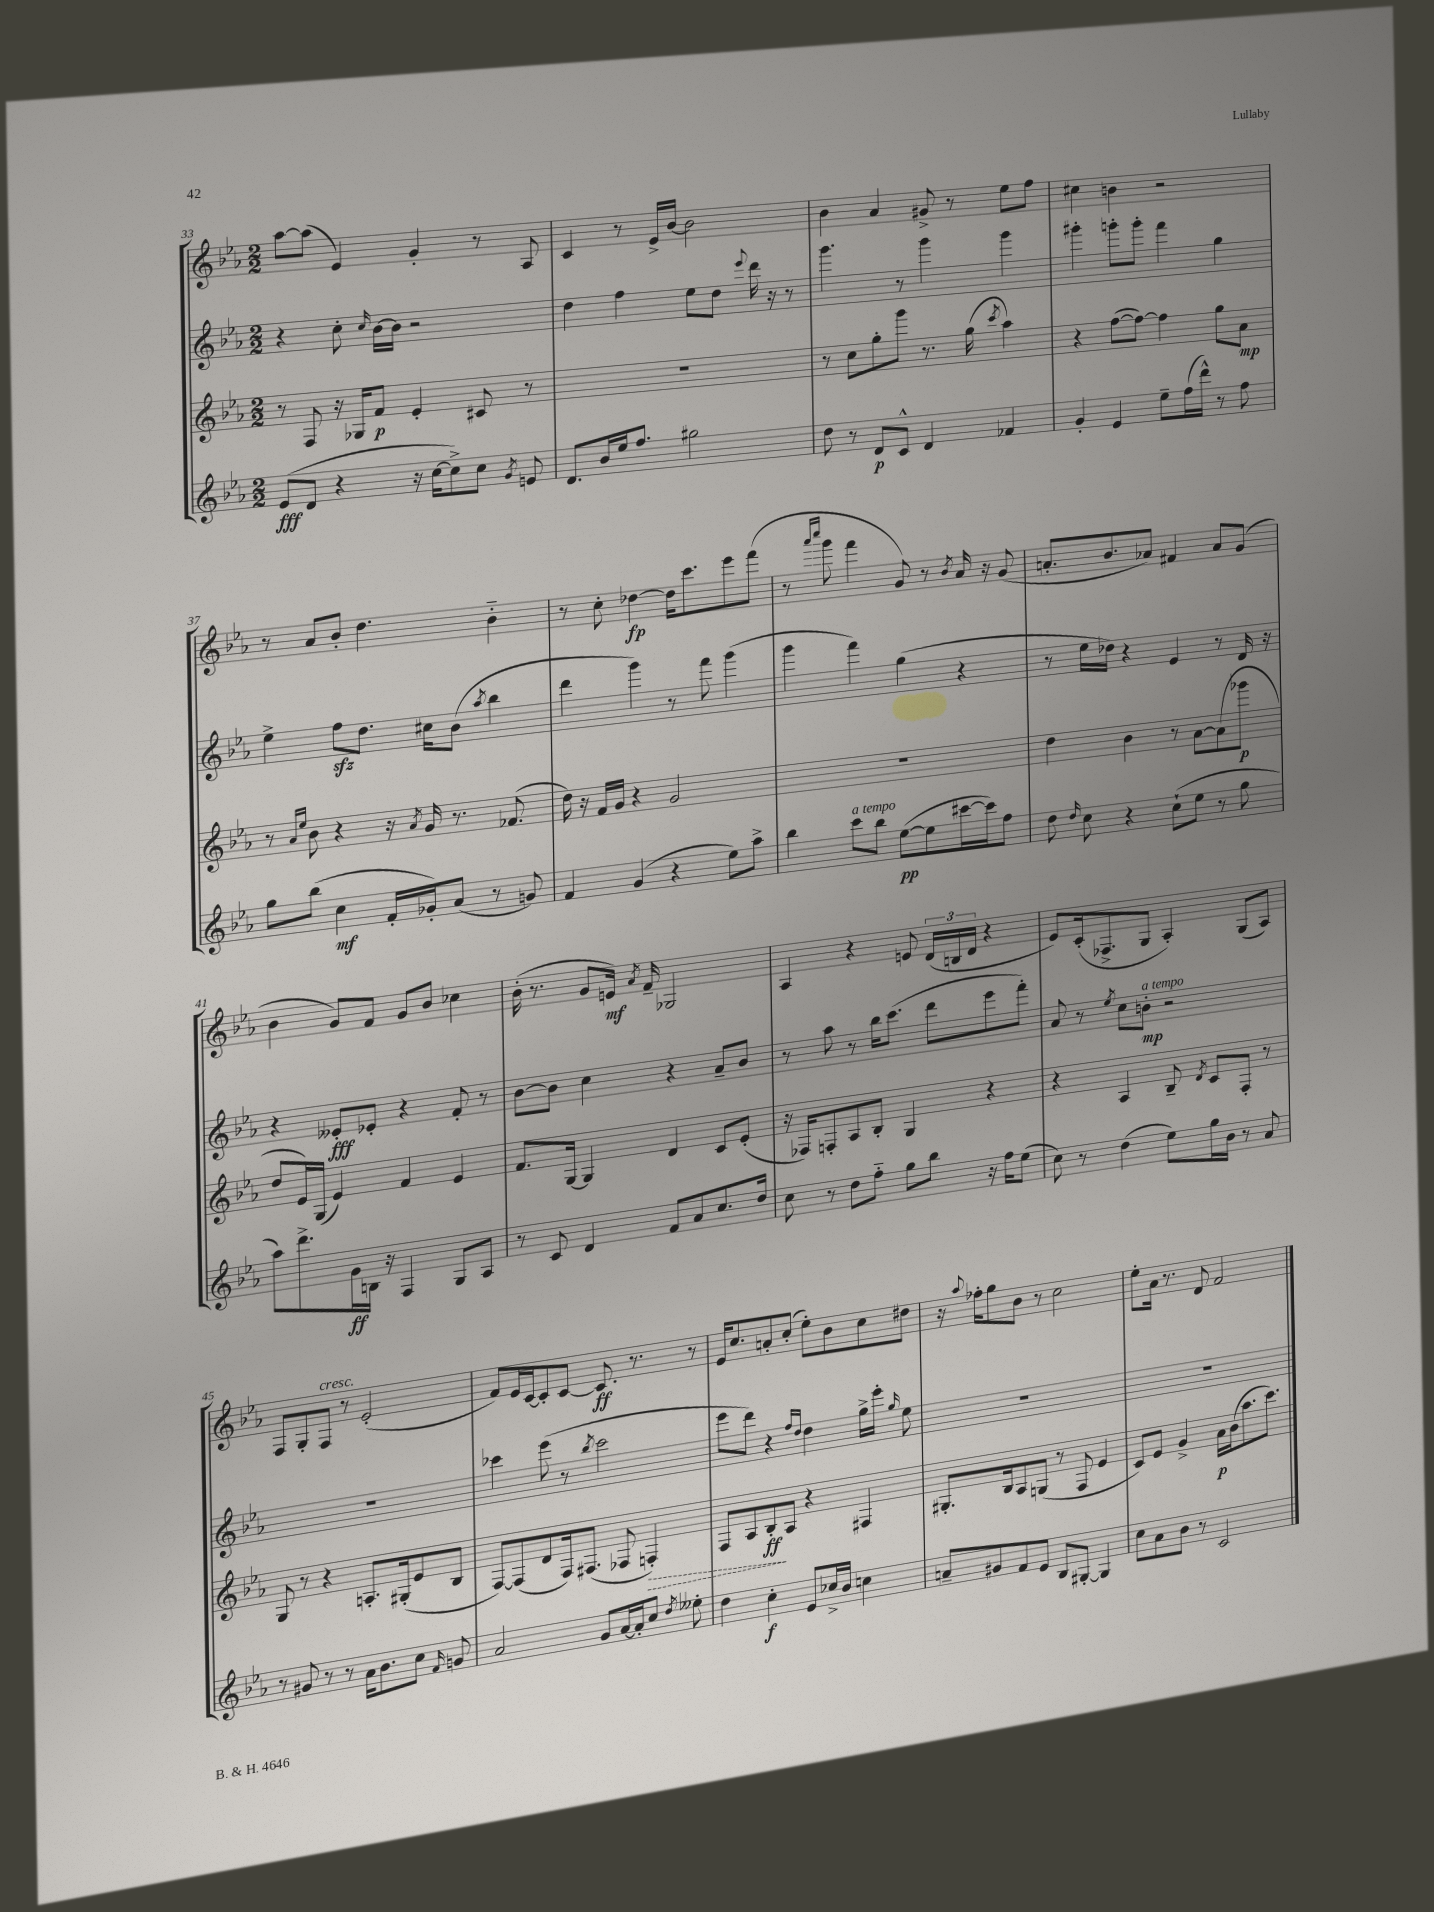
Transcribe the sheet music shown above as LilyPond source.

<<
\new StaffGroup <<
\new Staff = "s0" {
    \clef treble \key ees \major \numericTimeSignature \time 2/2
    \autoBeamOff aes''8[~ aes''8]( ees'4) g'4-. r8 aes8 |
    c'4 r8 ees'16[-> bes'16]~ bes'2 |
    bes'4 aes'4 gis'8-> r8 ees''8[ f''8] |
    cis''4 b'4 r2 |
    r8 aes'8[ bes'8]-. d''4. bes'4-_ |
    r8 c''8-. des''4~\fp des''16[ c'''8. ees'''8 f'''8]( |
    r8 \grace { aes'''16[ c''''16] } g'''8 f'''4 g'8) r8 \acciaccatura { bes'8 } aes'16 r16 g'8( |
    a'8.[-. bes'8. aes'8]) fis'4 aes'8[ g'8]( |
    bes'4 g'8[) f'8] g'8[ bes'8] ces''4 |
    bes'16-.( r8. g'8[ e'16]\mf) \acciaccatura { aes'8 } f'16-- ges2 |
    aes4 r4 e'8 \tuplet 3/2 { d'16[( b16 d'16] } r4 |
    ees'8[) c'16-.( fes8.-> g8] aes4-.) g8[( aes8]) |
    f8[ g8-. f8]^\markup { \italic "cresc." } r8 ees'2-.( |
    f'8[) ees'16 c'16~ c'8-. c'8]~ c'8.\ff r8. r8 |
    ees'16[ c''8. a'8-. c''8]-.( ees''8[-.) bes'8 c''8 dis''8] |
    r16 \appoggiatura { aes''8 } fes''16[-. g''8 bes'8] r8 c''2 |
    ees''8[-. aes'16] r8. d'8 f'2 \bar "|." |
}
\new Staff = "s1" {
    \clef treble \key ees \major \numericTimeSignature \time 2/2
    \autoBeamOff r4 c''8-. \grace { c''16 } bes'16[~ bes'16] r2 |
    d''4 f''4 ees''8[ d''8] \appoggiatura { ees'''8 } d'''16 r16 r8 |
    g'''4. r8 g'''4 g'''4 |
    gis'''4-. g'''8[-. g'''8]-. f'''4 g''4 |
    ees''4-> f''8[\sfz d''8.] cis''16[ bes'8]( \acciaccatura { aes''8 } bes''4 |
    d'''4 g'''4) r8 f'''8 g'''4( |
    g'''4 f'''4) g''4( r4 |
    r8 ees''16[ des''16]) r4 ees'4 r8 d'16 r16 |
    r4 eeses'8[-.\fff ees'8]-. r4 f'8-. r8 |
    bes'8[~ bes'8] c''4 r4 aes'8[-- bes'8] |
    r8 aes''8 r8 bes''16[ c'''8.]( d'''8[ ees'''8 f'''8]-.) |
    aes'8 r8 \acciaccatura { ees''8 } c''8[ b'8]-.\mp^\markup { \italic "a tempo" } r2 |
    R1 |
    ces'''4 ees'''8( r8 \acciaccatura { bes''8 } ces'''2 |
    ees'''8[ d'''8]) r4 \grace { f''16[ d''16] } d''4 g''16[-> ees'''16]-. \grace { g''16 } ees''8 |
    R1 |
    R1 \bar "|." |
}
\new Staff = "s2" {
    \clef treble \key ees \major \numericTimeSignature \time 2/2
    \autoBeamOff r8 f8 r16 ges16[ f'8]\p ees'4-. cis'8 r8 |
    R1 |
    r8 c''8[ g''8-. g'''8] r8. g''16( \acciaccatura { c'''8 } aes''4) |
    r4 f''8[~( f''8]~) f''4 g''8[ aes'8]\mp |
    r8 \grace { aes'16[ ees''16] } bes'8 r4 r16 \acciaccatura { aes'8 } g'16 r8. fes'8.( |
    d''16) r16 f'16[ g'16] r4 g'2 |
    R1 |
    d''4 bes'4 r8 aes'8[~ aes'8( ges'''8]\p |
    d''8[ ees'16) g16]( ees'4) f'4 ees'4 |
    f'8.[ g16]~ g4 d'4 c'8[ ees'8]-.( |
    r16 fes16[) f8-. aes8 bes8]-. g4 r4 |
    r4 aes4 bes8-- \acciaccatura { d'8 } c'8[ f8]-. r8 |
    g8 r8 r4 a8.[-. gis16-.( ees'8 bes8] |
    f8[~) f8( d'8 f16) fis8.]( fes8 \once \override Hairpin.style = #'dashed-line f4-.\>) |
    f8[ aes8 bes8-.\ff\! aes8] r4 fis4 |
    gis8.[-. bes16 aes8 g8]( r8 f8 ees'4 |
    c'8[) ees'8] g'4-> aes'16[\p bes'16( aes''8. c'''8.]) \bar "|." |
}
\new Staff = "s3" {
    \clef treble \key ees \major \numericTimeSignature \time 2/2
    \autoBeamOff ees'8[\fff( d'8] r4 r16 c''16[~ c''8->) c''8] \acciaccatura { g'8 } e'8 |
    d'8.[ bes'16 ees''16 f''8.] gis''2 |
    d''8 r8 d'8[\p c'8]-^ d'4 fes'4 |
    g'4-. ees'4 ees''8[-- f''16( d'''16]-^) r8 f''8 |
    g''8[ bes''8]( c''4\mf f'16[-. ges'16-.) aes'8]( r8 g'8) |
    f'4 g'4( r4 ees''8[) aes''8]-> |
    bes''4 c'''8[^\markup { \italic "a tempo" } bes''8] ees''8[~\pp( ees''8 cis'''16~ cis'''16) f''8] |
    d''8 \grace { d''16 } c''8 r4 c''8[-!( ees''8] r8 g''8 |
    aes''8[) d'''8.-> g'16\ff b16] r16 f4 g8[ aes8] |
    r8 c'8 d'4 f'8[ aes'8 c''8. d''16] |
    c''8 r8 d''8[ f''8]-_ g''8[ bes''8] r16 f''16[ ees''8]( |
    c''8) r8 d''4( ees''8[) g''16 bes'16] r8 aes'8 |
    r8 gis'8 r8 r8 aes'16[ bes'8. c''8] \grace { f'16 } g'8 |
    aes'2 g'8[ aes'16~ aes'16-. c''8] \acciaccatura { d''8 } eeses''8-. |
    d''4 c''4-.\f ees'8[ ces''16-> bes'16] c''4 |
    a'8[-- gis'8 f'8 ees'8] bes8[ gis8]~-. gis4 |
    c''8[ aes'8 bes'8] r8 c'2 \bar "|." |
}
>>
>>
\layout { \context { \Score currentBarNumber = #33 } }
